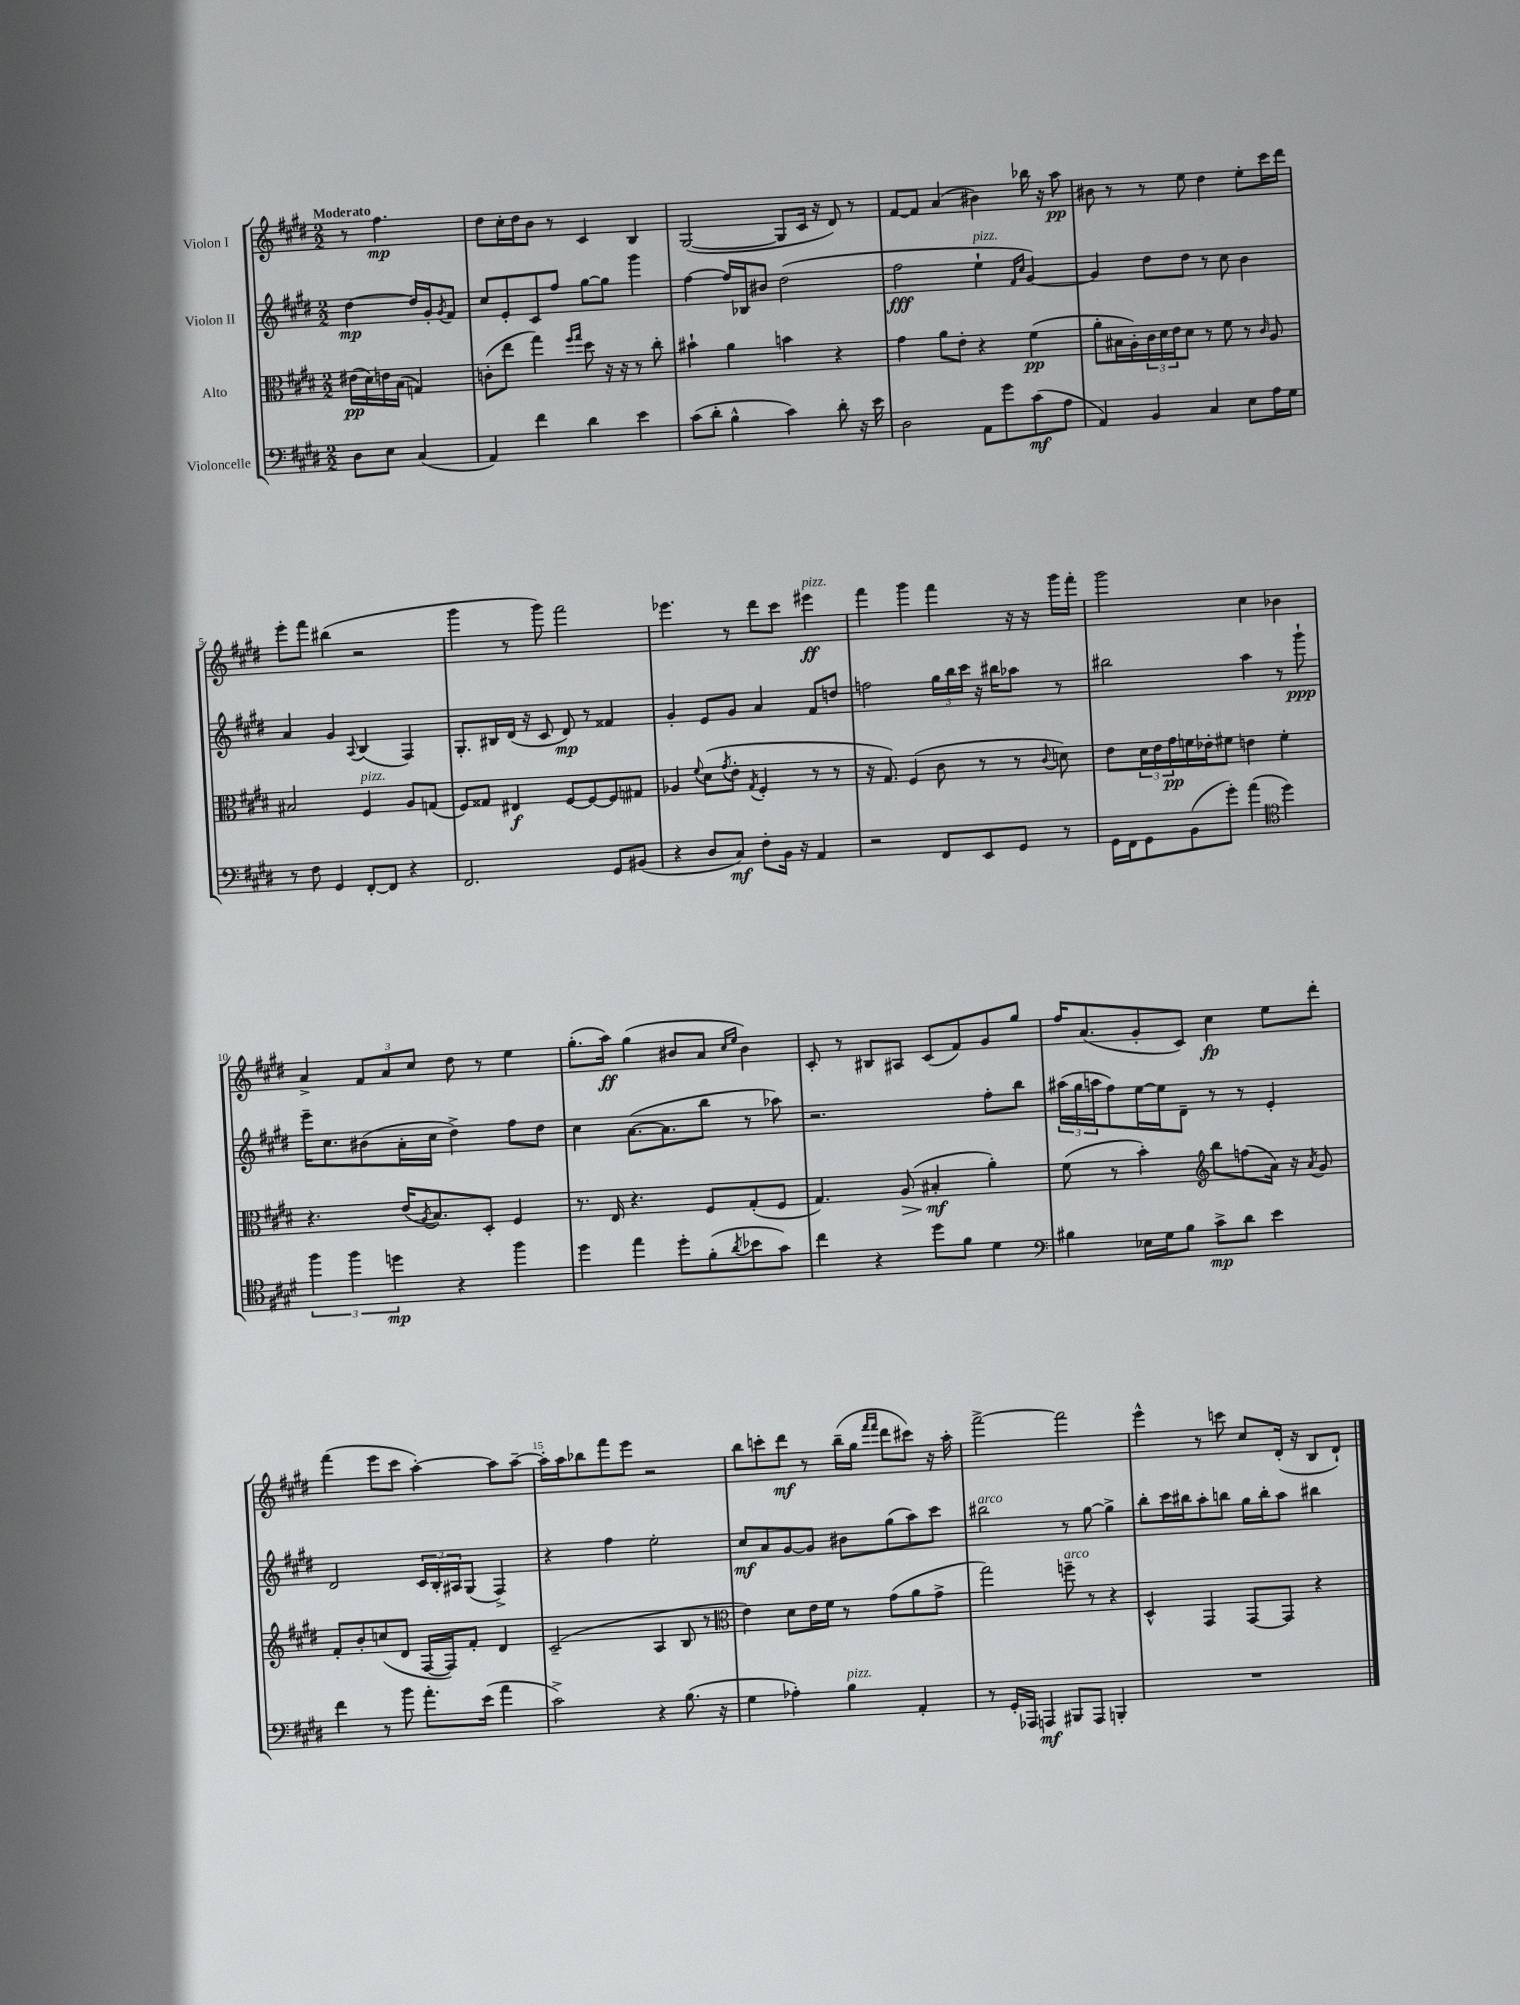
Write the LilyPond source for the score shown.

<<
\new StaffGroup <<
\new Staff = "s0" \with { instrumentName = "Violon I" } {
    \clef treble \key e \major \numericTimeSignature \time 2/2 \partial 2 \tempo "Moderato"
    r8 fis''4.\mp |
    dis''8 cis''16-. dis''16 b'8 r8 cis'4 b4 |
    gis2~( gis8 cis'16 r16 dis'8) r8 |
    fis'8~ fis'8 a'4( bis'4) bes''16 r16 a''8\pp |
    bis'8 r8 r8 e''8 dis''4 e''8-. cis'''16 dis'''16 |
    e'''8-. fis'''8 bis''4( r2 |
    gis'''4 r8 gis'''8) fis'''2 |
    ees'''4. r8 dis'''8 cis'''8 eis'''4\ff^\markup { \italic "pizz." } |
    fis'''4 gis'''4 fis'''4 r16 r16 gis'''16 fis'''16-. |
    gis'''2 cis''4 bes'4 |
    a'4-> \tuplet 3/2 { fis'8 a'8 cis''8 } dis''8 r8 e''4 |
    gis''8.-.( a''16\ff) gis''4( bis'8 a'8 \grace { cis''16 e''16 } bis'4) |
    cis'8-. r8 bis8 ais8 cis'8( fis'8) gis'8 gis''8 |
    fis''16 a'8.( gis'8-. cis'8) cis''4\fp e''8 dis'''8-. |
    fis'''4( e'''8 cis'''8 a''4~-.) a''8 a''8~-- |
    a''16-. a''16 bes''8 fis'''8 e'''8 r2 |
    b''8 c'''8-. dis'''8\mf r8 b''16--( gis''16 \grace { fis'''16 fis'''16 } dis'''8 cis'''8) r16 a''16-. |
    fis'''2~-> fis'''2 |
    e'''4-^ r8 c'''8 cis''8 dis'16-.( r16 b8 dis'8-!) \bar "|." |
}
\new Staff = "s1" \with { instrumentName = "Violon II" } {
    \clef treble \key e \major \numericTimeSignature \time 2/2 \partial 2
    dis''4~\mp dis''16 gis'16-. \acciaccatura { gis'8 } fis'8 |
    cis''8 e'8-. cis'8 fis''8 gis''8~ gis''8 gis'''4 |
    fis''4~ fis''16 bes16 bis'8 dis''2( |
    fis''2\fff e''4-!^\markup { \italic "pizz." } \grace { fis'16 cis''16 } gis'4~) |
    gis'4 dis''8 dis''8 r8 cis''8 b'4 |
    a'4 gis'4 \appoggiatura { a8 } b4( fis4) |
    gis8.-. bis16 dis'16( r16 cis'8 dis'8\mp) r8 fisis'4 |
    gis'4-. e'8 gis'8 a'4 fis'8 d''8 |
    f''2 \tuplet 3/2 { gis''16 b''16 cis'''16 } r16 bis''16 aes''8 r8 |
    bis''2 a''4 r8 gis'''8-!\ppp |
    e'''16-- cis''8. bis'8( a'16-. cis''16 dis''4->) fis''8 dis''8 |
    cis''4 a'8.~( a'8. b''8 r8 aes''8) |
    r2. fis''8-. b''8 |
    \tuplet 3/2 { ais''16( gis''16 a''16 } fis''8) e''16~ e''16 dis'8-- r8 r8 e'4-. |
    dis'2 \tuplet 3/2 { cis'16 b16-. ais16 } gis8( fis4->) |
    r4 fis''4 e''2-. |
    cis''8\mf a'8 gis'8~ gis'8 bis'8 gis''8( a''8) cis'''8 |
    bis''2^\markup { \italic "arco" } r8 gis''8~ gis''4-> |
    b''8-. cis'''16 bis''16 a''8-. b''8 gis''16 b''16-. a''8 bis''4 \bar "|." |
}
\new Staff = "s2" \with { instrumentName = "Alto" } {
    \clef alto \key e \major \numericTimeSignature \time 2/2 \partial 2
    eis'16\pp( dis'16) e'16 b16( g4) |
    c'8-.( e''8 gis''4) \grace { fis''16 gis''16 } dis''8 r16 r16 r8 cis''8-. |
    bis'4-! a'4 b'4 r4 |
    gis'4 a'8 e'8-. r4 fis'4\pp( |
    a'8-. bis16 a16-.) \tuplet 3/2 { cis'16 dis'16 e'16 } dis'8 r8 fis'8 r8 \grace { cis'16 } a8 |
    bis2 fis4^\markup { \italic "pizz." } a8 g8( |
    fis8) gisis8 eis4\f fis8~ fis8~ fis8 gis8 |
    aes4 \appoggiatura { fis'8 } dis'8( \acciaccatura { gis'8 } e'8-. \acciaccatura { gis8 } fis4-. r8 r8 |
    r16 gis8.) fis4( cis'8 r8 r8 \appoggiatura { cis'8 } d'8) |
    e'8 \tuplet 3/2 { dis'16 e'16 gis'16\pp } f'16 ees'16-. fis'8 e'4 fis'4-. |
    r4. e'16( \acciaccatura { a8 } b8.) dis8-. fis4 |
    r8. e16 r4. fis8 gis8-.( fis8 |
    gis4.) a8\>( bis4-.\mf\! a'4-.) |
    fis'8( r8 b'4-.) \clef treble b''8 f''8( a'16) r16 \acciaccatura { a'8 } gis'8 |
    fis'8-. b'8-. c''8( dis'8 fis16~ fis16) fis'8-. dis'4 |
    cis'2--( a4 b8 r8 |
    \clef alto e'4) dis'8 e'16 fis'16 r8 gis'8( a'8 gis'8-> |
    gis''2) f''8--^\markup { \italic "arco" } r8 r4 |
    dis4-^ gis,4 gis,8~ gis,8 r4 \bar "|." |
}
\new Staff = "s3" \with { instrumentName = "Violoncelle" } {
    \clef bass \key e \major \numericTimeSignature \time 2/2 \partial 2
    dis8 e8 cis4( |
    a,4) fis'4 dis'4 e'4 |
    cis'8( dis'8-. b4-^ cis'4) dis'8-. r16 e'16 |
    dis2 a,8 gis'8 cis'8\mf( a8 |
    a,4) b,4 cis4 e8 a16 gis16 |
    r8 fis8 gis,4 fis,8~-. fis,8 r4 |
    fis,2. gis,8 bis,8( |
    r4 dis8 cis8\mf) fis8-. b,16 r16 a,4 |
    r2 fis,8 e,8 gis,8 r8 |
    gis,16 fis,16 gis,8 b,8( gis'8-.) a'4( \clef tenor dis''4) |
    \tuplet 3/2 { fis''4 fis''4 d''4\mp } r4 fis''4 |
    dis''4 e''4 dis''8-. fis'8-.( \acciaccatura { a'8 } bes'8 gis'8) |
    cis''4 r4 dis''8 fis'8 dis'4 |
    \clef bass bis4 ees16 gis16 bis8 cis'8->\mp dis'8 e'4 |
    fis'4 r8 b'8 a'8.-. e'16( a'4 |
    cis'2->) r4 b8.( r16 |
    gis4 aes4-.) b4^\markup { \italic "pizz." } a,4-. |
    r8 gis,16-. aes,,16 a,,4\mf bis,,8 a,,8 b,,4-. |
    R1 \bar "|." |
}
>>
>>
\layout { \context { \Score \override BarNumber.break-visibility = ##(#f #t #t) barNumberVisibility = #(every-nth-bar-number-visible 5) } }
